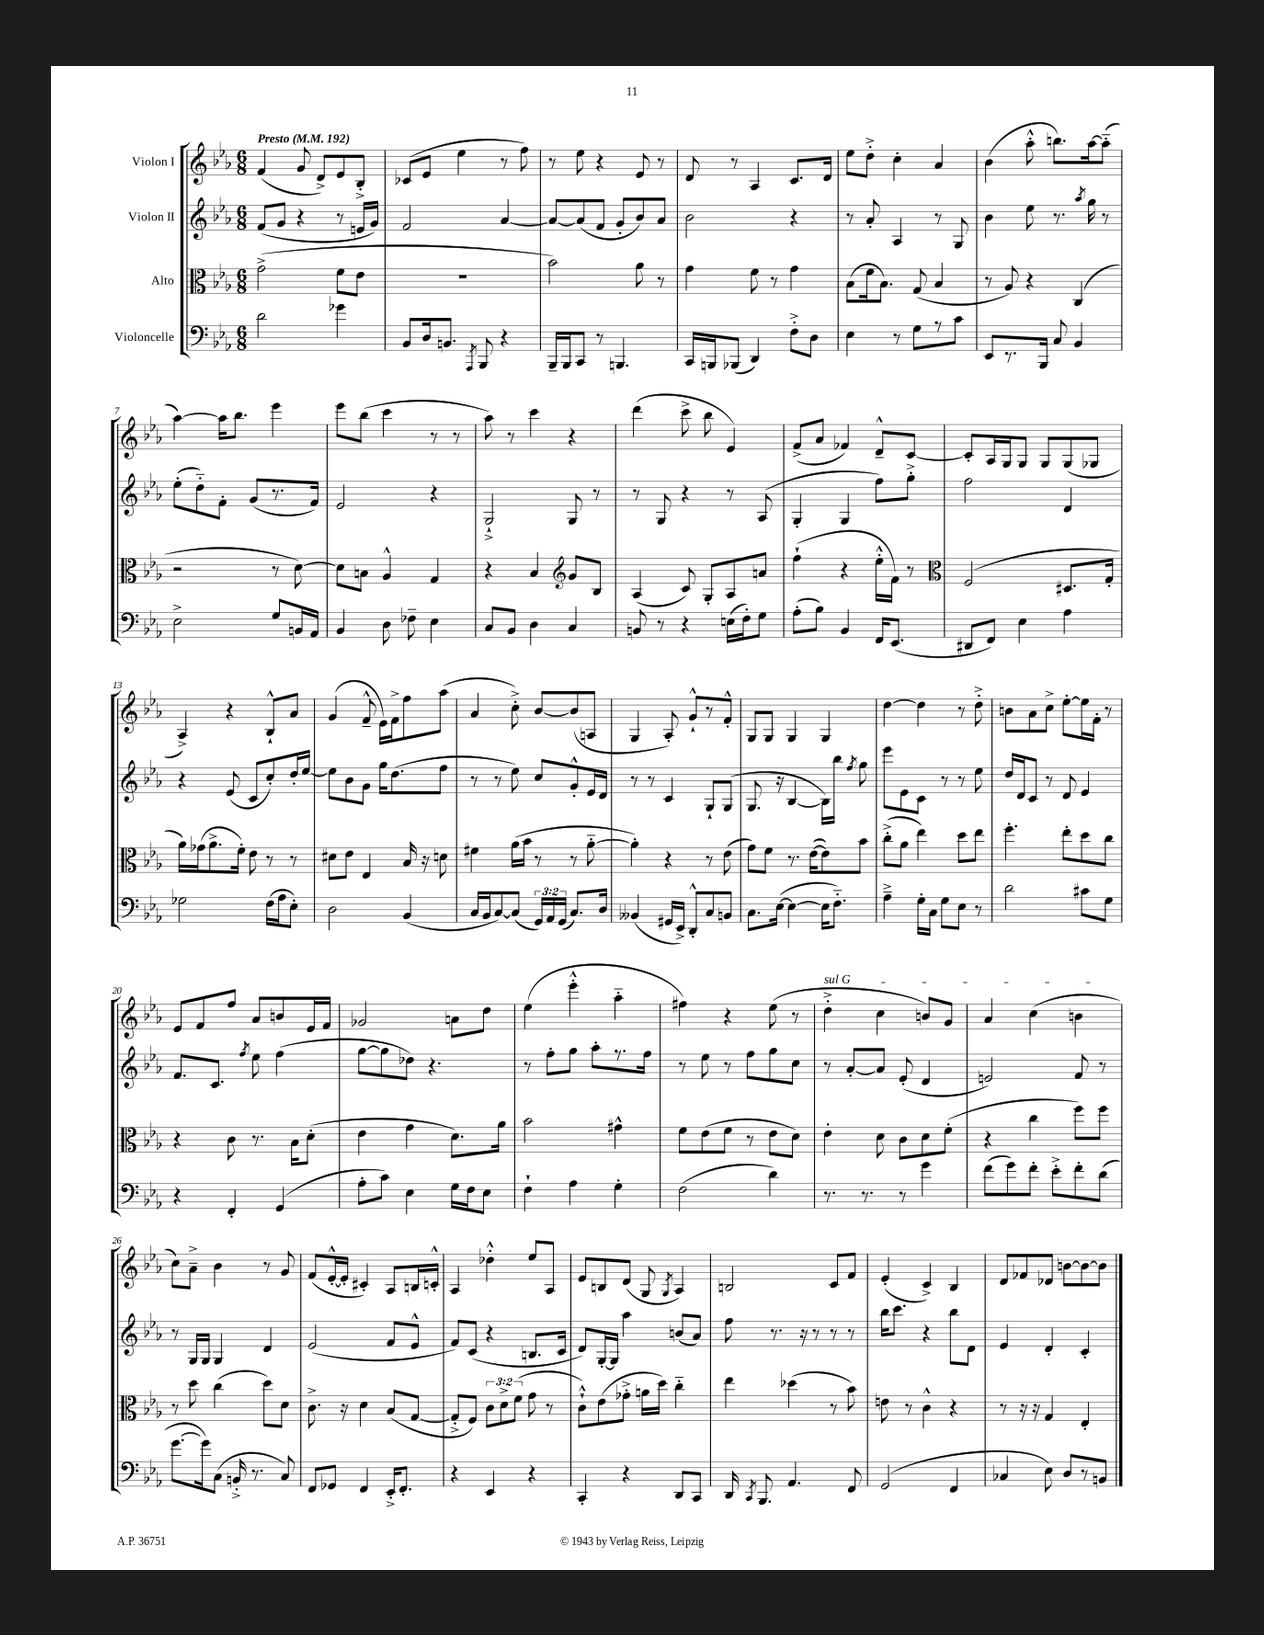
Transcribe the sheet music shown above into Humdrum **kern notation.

**kern	**kern	**kern	**kern
*staff4	*staff3	*staff2	*staff1
*clefF4	*clefC3	*clefG2	*clefG2
*k[b-e-a-]	*k[b-e-a-]	*k[b-e-a-]	*k[b-e-a-]
*M6/8	*M6/8	*M6/8	*M6/8
*MM192	*MM192	*MM192	*MM192
2d	(2g^	(8f	(4f
.	.	8g	.
.	.	4r	8g
.	.	.	8d^)
4g-	8f	8r	8e-
.	8e-	16e	8B-'^
.	.	16g)	.
=	=	=	=
8BB-	2.r	2f	(8c-
16D	.	.	8e-
8.BB	.	.	.
.	.	.	4ee-
8qAAA-	.	.	.
8BBB-	.	.	.
4r	.	[4a-	8r
.	.	.	8ff)
=	=	=	=
16BBB-~	2b-)	8a-_	8r
16BBB-	.	.	.
8CC	.	(8a-]	8ee-
8r	.	8f	4r
4.BBB	.	8g'	.
.	8a-	8b-)	8e-
.	8r	8a-	8r
=	=	=	=
16CC	4g	2b-	8d
16BBB	.	.	.
(8BBB-	.	.	8r
4DD)	8f	.	4A-
.	8r	.	.
8F'^	4g	4r	8.c
8D	.	.	.
.	.	.	16d
=	=	=	=
4E-	(8B-	8r	8ee-
.	16f	8a-'	8dd'^
.	8.B-)	.	.
8r	.	4A-	4cc'
8G	(8G	.	.
8r	4B-	8r	4a-
8c	.	8G	.
=	=	=	=
8EE-	8r	4b-	(4b-
8.r	8A-)	.	.
.	4r	8ee-	8aa-'^^
16BBB-	.	.	.
8C	.	8.r	8.bb)
4BB-	(4C	.	.
.	.	8qaa-	.
.	.	16gg	[16aa-
.	.	8r	(8aa-'~]
=	=	=	=
2E-^	2r	(8ee-'	[4aa-)
.	.	8dd'~)	.
.	.	8f'	16aa-]
.	.	.	8.bb-
.	.	(8g	.
8G	8r	8.r	4eee-
16BB	[8d)	.	.
16AA-	.	16f)	.
=	=	=	=
4BB-	8d]	2e-	8eee-
.	8B	.	(8bb-
8D	4A-^^	.	4ccc
8F-~	.	.	.
4E-	4G	4r	8r
.	.	.	8r
=	=	=	=
8C	4r	2G`^	8aa-)
8BB-	.	.	8r
4D	4B-	.	4ccc
*	*clefG2	*	*
4C	8g	8G	4r
.	8B-	8r	.
=	=	=	=
8BB	(4A-	8r	(4ddd
8r	.	8G	.
4r	8c)	4r	8ccc^
.	8G'	.	8bb-
(16E	8A-	8r	4e-)
16F')	.	.	.
8G	8a	(8A-	.
=	=	=	=
(8A-'	(4ff`	4G'	(8f^
8B-)	.	.	8a-
4BB-	4r	4G	4f-)
16FF	16ee-'^^	8ff)	8d~^^
(8.EE-	16f)	.	.
.	8r	8gg'^	[8c
=	=	=	=
*	*clefC3	*	*
8DD#	(2F	2ff	8c']
8FF)	.	.	16A-
.	.	.	16G
4E-	.	.	8G
.	.	.	8G
4A-	8.D#	4d	(8G
.	.	.	8G-
.	16G'	.	.
=	=	=	=
2G-	16a-)	4r	4A-^)
.	(16g-	.	.
.	8.a-^	.	.
.	.	(8e-	4r
.	16f')	.	.
.	8e-	8c	.
(16F	8r	8cc')	8B-`^^
16A-	.	.	.
8E-')	8r	16dd'	8a-
.	.	[16ee-	.
=	=	=	=
2D	8d#	8ee-]	(4g
.	8e-	8b-	.
.	4E-	8g	8f~^^
.	.	16gg	16e-)
.	.	(8.dd	16f^
(4BB-	16B-	.	8ff
.	16r	.	.
.	8d	8ff	(8aa-
=	=	=	=
16C	4f#	8r	4a-
16BB-	.	.	.
[8C)	.	8r	.
(8C]	(16a-	8ee-)	8cc'^)
.	16b-	.	.
24GG)	8r	8cc	[8b-
24AA-	.	.	.
(24GG	.	.	.
8.C)	8r	8g'^^	(8b-]
.	[8a-'~	16e-	8A
16D	.	16d	.
=	=	=	=
(4BB--	4a-'])	8r	4G
.	.	8r	.
16GG#	4r	4c	8A-')
16EE-^)	.	.	.
8DD'^^	.	.	8g`^^
8C	8r	8G`	8r
8BB	(8e-	(8G	8f'^^
=	=	=	=
8.C	8g)	8.G	8G
.	8f	.	8G
([16E-	.	16r	.
4E-_	8.r	[4B-	4G
.	([16e-	.	.
16E-]	8e-])	16B-])	4G
8.F'~)	.	16bb-	.
.	.	8qff	.
.	8b-	8gg	.
=	=	=	=
4A-~^	(8cc'^	8eee-	[4dd
.	8a-	8e-	.
16G'	4ee-)	8c	4dd]
16C	.	.	.
8G	.	8r	.
8E-	8dd	8r	8r
8r	8ee-	8ee-	8dd'^
=	=	=	=
2d	4.ff'	16dd	8b
.	.	16d	.
.	.	8c	8a-
.	.	8r	8cc^
.	8ee-'	8d	[8ee-'
8c#	8dd	4e-	16ee-]
.	.	.	16f'
8G	8cc	.	8r
=	=	=	=
4r	4r	8.f	8e-
.	.	.	8f
.	.	8.c	.
4FF'	8c	.	8ff
.	.	8qff	.
.	8.r	8ee-	8a-
(4GG	.	(4ff	8b
.	16B-	.	.
.	(8d'	.	16e-
.	.	.	16f
=	=	=	=
8A-'	4e-	[8gg	2g-
8c)	.	8gg]	.
4E-	4g	8dd-)	.
.	.	4.r	.
16G	8.d)	.	8a
16F	.	.	.
8E-	.	.	8dd
.	16a-	.	.
=	=	=	=
4F`	2b-	8r	(4ee-
.	.	8ff'	.
4A-	.	8gg	4eee-'^^
.	.	8aa-'	.
4G'	4g#^^	8.r	4aa-'~
.	.	16ff	.
=	=	=	=
(2F	8f	8r	4ff#)
.	(8e-	8ee-	.
.	8f	8r	4r
.	8r	8ff	.
4d)	8e-	8gg	(8ee-
.	8d)	8cc	8r
=	=	=	=
8.r	4e-'	8r	4dd'^
.	.	[8a-'	.
8.r	.	.	.
.	8d	8a-]	4cc
8r	8c	(8e-'	.
4g	8d	4d	8b)
.	(8f'	.	8g
=	=	=	=
(8f	4r	2e)	4a-
8g)	.	.	.
8f'	4cc	.	(4cc
8e-'^	.	.	.
8f'	8ff)	8f	4b
(8d	8ff	8r	.
=	=	=	=
[8.g	8r	8r	8cc)
.	8dd	16G	8a-~^
16g])	.	16G	.
(8C	(4cc	4G	4b-
16BB'^	.	.	.
8.r	.	.	.
.	8dd)	4d	8r
8C)	8d	.	8g
=	=	=	=
8FF	8.c^	(2e-	(8f
8GG-	.	.	[16e-'^^
.	16r	.	16e-']
4FF	4d	.	4c#')
16EE-'^	(8B-	8f	8A-
8.FF'	.	.	.
.	[8G	8e-^^	16B
.	.	.	16c'^^
=	=	=	=
4r	8G'^]	8f)	4A-
.	8F)	(8c	.
4EE-	12c	4r	4dd-'^^
.	12d^	.	.
.	(12f	.	.
4r	8g	8.B	8ee-
.	8r	.	8A-
.	.	16c	.
=	=	=	=
4CC'	8c`^^)	8d)	8e-
.	(8e-	[16G'	8B
.	.	16G]	.
4r	8g-'^	4aa-	(8d
.	16a	.	8G
.	16dd)	.	.
.	.	.	8qG
8DD	4cc'~	(8b	4A-)
8CC	.	8a-)	.
=	=	=	=
16DD	4ee-	8ff	2B
8qCC	.	.	.
8.BBB-	.	.	.
.	.	8.r	.
4.AA-	(4dd-	.	.
.	.	16r	.
.	.	8r	.
.	8r	8r	8c
8FF	8b-)	8r	8f
=	=	=	=
(2GG	8e	16bb-	(4e-'
.	.	8.ccc	.
.	8r	.	.
.	4c^^	4r	4c^)
4FF	4r	8bb-	4B-
.	.	8d	.
=	=	=	=
4C-	8r	4e-	8d
.	16r	.	8f-
.	16r	.	.
8E-)	4G	4d'	8d-
8D	.	.	[8b
8r	4E-'	4c'	8b_
8BB	.	.	8b]
==	==	==	==
*-	*-	*-	*-
